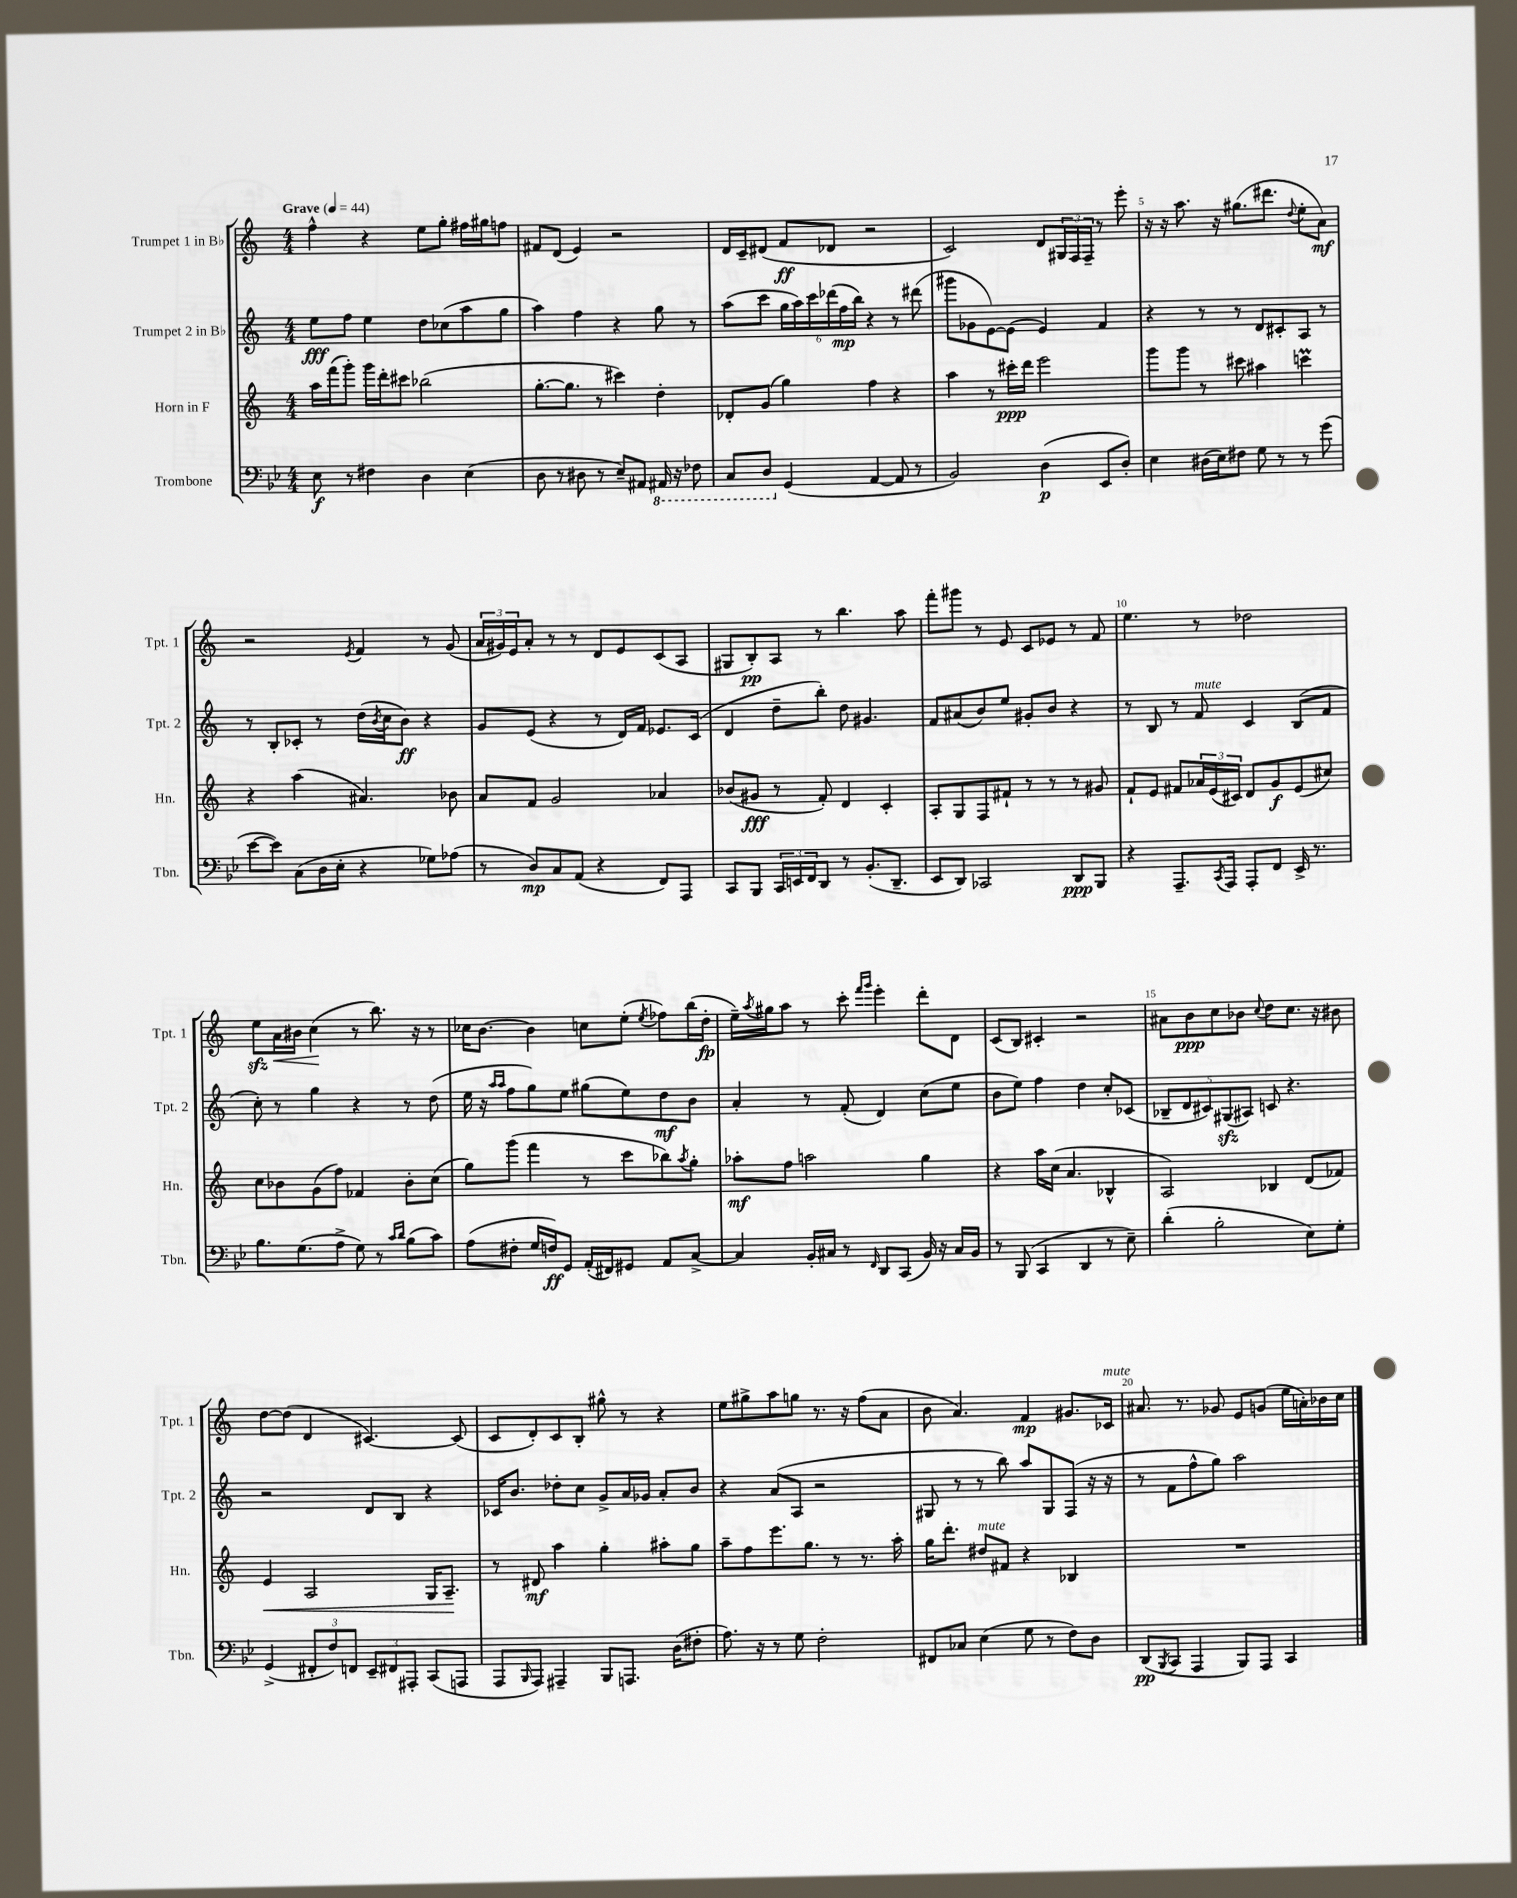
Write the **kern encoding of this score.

**kern	**dynam	**kern	**dynam	**kern	**dynam	**kern	**dynam
*part4	*part4	*part3	*part3	*part2	*part2	*part1	*part1
*staff4	*staff4	*staff3	*staff3	*staff2	*staff2	*staff1	*staff1
*I"Trombone	*	*I"Horn in F	*	*I"Trumpet 2 in B♭	*	*I"Trumpet 1 in B♭	*
*I'Tbn.	*	*I'Hn.	*	*I'Tpt. 2	*	*I'Tpt. 1	*
*clefF4	*	*clefG2	*	*clefG2	*	*clefG2	*
*k[b-e-]	*	*k[]	*	*k[]	*	*k[]	*
*M4/4	*	*M4/4	*	*M4/4	*	*M4/4	*
*MM44	*	*MM44	*	*MM44	*	*MM44	*
=1	=1	=1	=1	=1	=1	=1	=1
!	!	!	!	!	!	!LO:TX:a:B:t=Grave	!
8E-\	f	16aa\LL	.	8ee\L	fff	4ff^^\	.
.	.	(16fff\J	.	.	.	.	.
8r	.	8ggg'\J)	.	8ff\J	.	.	.
4F#X\	.	16ggg\LL	.	4ee\	.	4r	.
.	.	16ddd'\J	.	.	.	.	.
.	.	8ccc#X\J	.	.	.	.	.
4D\	.	(2bb-X\	.	8dd\L	.	8ee\L	.
.	.	.	.	(8cc-X\	.	8gg'\J	.
(4E-\	.	.	.	8aa\	.	16ff#X\LL	.
.	.	.	.	.	.	16gg#X\J	.
.	.	.	.	8gg\J	.	8ffn\J	.
=2	=2	=2	=2	=2	=2	=2	=2
8D\	.	[8.gg'\L	.	4aa\)	.	8f#X/L	.
8r	.	.	.	.	.	(8d/J	.
.	.	8.gg\J]	.	.	.	.	.
8D#X\	.	.	.	4ff\	.	4e/)	.
8r	.	8r	.	.	.	.	.
8E-~/L)	.	4ccc#X\)	.	4r	.	2r	.
8AA#X/J	.	.	.	.	.	.	.
*8ba	*	*	*	*	*	*	*
16AAA#X/	.	4dd'\	.	8gg\	.	.	.
16r	.	.	.	.	.	.	.
8FF-X\	.	.	.	8r	.	.	.
=3	=3	=3	=3	=3	=3	=3	=3
8CC/L	.	8d-X'/L	.	(8aa\L	.	16d/LL	.
.	.	.	.	.	.	16c~/J	.
8DD/J	.	(8g/J	.	8ccc\J	.	(8d#X/J	.
*X8ba	*	*	*	*	*	*	*
(4GG/	.	4gg\)	.	24gg\LL	.	8f/L	ff
.	.	.	.	24aa\)	.	.	.
.	.	.	.	24ccc\	.	.	.
.	.	.	.	(24ddd-X\	.	8d-X/J	.
.	.	.	.	24ff\	mp	.	.
.	.	.	.	24bb\JJ)	.	.	.
[4AA/	.	4ff\	.	4r	.	2r	.
8AA/]	.	4r	.	8r	.	.	.
8r	.	.	.	(8ddd#X\	.	.	.
=4	=4	=4	=4	=4	=4	=4	=4
2BB-/)	.	4aa\	.	8ggg#X\L	.	2c/)	.
.	.	.	.	8g-X\	.	.	.
.	.	8r	.	[8e\)	.	.	.
.	.	16ccc#X'\LL	ppp	(8e\J]	.	.	.
.	.	16ddd\JJ	.	.	.	.	.
(4D\	p	2eee\	.	4e/)	.	8d/L	.
.	.	.	.	.	.	24G#X/L	.
.	.	.	.	.	.	24F/	.
.	.	.	.	.	.	24F~/JJ	.
8EE-/L	.	.	.	4f/	.	8r	.
8D'/J)	.	.	.	.	.	8eee'\	.
=5	=5	=5	=5	=5	=5	=5	=5
4E-\	.	8ggg\L	.	4r	.	16r	.
.	.	.	.	.	.	16r	.
.	.	8ggg\J	.	.	.	8.aa\	.
(16D#X\LL	.	8r	.	8r	.	.	.
16E-\J)	.	.	.	.	.	16r	.
8F#X\J	.	8ccc#X\	.	8r	.	(8.gg#X\L	.
8G\	.	4aa#X\	.	8d/L	.	.	.
.	.	.	.	.	.	8.ddd#X\J	.
8r	.	.	.	8c#X'/	.	.	.
.	.	.	.	.	.	8qqdd/	.
8r	.	4cccnM\	.	8A/J	.	8ee'\L	.
(8g\	.	.	.	8r	.	8a\J)	mf
!!LO:LB:g=z
=6	=6	=6	=6	=6	=6	=6	=6
[8e-\L	.	4r	.	8r	.	2r	.
8e-\J])	.	.	.	8B'/L	.	.	.
(8C\L	.	(4aa\	.	8c-X'/J	.	.	.
16D\L	.	.	.	8r	.	.	.
16E-'\JJ	.	.	.	.	.	.	.
.	.	.	.	.	.	8qe/	.
4r	.	4.a#X/)	.	(16dd\LL	.	4f/	.
.	.	.	.	8qb/	.	.	.
.	.	.	.	16cc\J	.	.	.
.	.	.	.	8b\J)	ff	.	.
8G-X\L)	.	.	.	4r	.	8r	.
(8A-X\J	.	8b-X\	.	.	.	(8g/	.
=7	=7	=7	=7	=7	=7	=7	=7
8r	.	8a/L	.	8g/L	.	24a/LL	.
.	.	.	.	.	.	24g#X/)	.
.	.	.	.	.	.	24e/J	.
8D/L)	mp	8f/J	.	(8e/J	.	8a'/J	.
8C/	.	2g/	.	4r	.	8r	.
(8AA/J	.	.	.	.	.	8r	.
4r	.	.	.	8r	.	8d/L	.
.	.	.	.	16d/LL)	.	8e/	.
.	.	.	.	16f/JJ	.	.	.
8FF/L)	.	4a-X/	.	8.e-X/L	.	(8c/	.
8AAA/J	.	.	.	.	.	8A/J	.
.	.	.	.	(16c/Jk	.	.	.
=8	=8	=8	=8	=8	=8	=8	=8
8CC/L	.	(8b-X/L	.	4d/	.	8G#X/L	.
8BBB-/J	.	8g#X/J	fff	.	.	8B'/)	pp
24CC/LL	.	8r	.	8dd~\L	.	8A/J	.
24EEn/	.	.	.	.	.	.	.
24FF/J	.	.	.	.	.	.	.
8DD/J	.	8f'/)	.	8bb'\J)	.	8r	.
8r	.	4d/	.	8dd\	.	4.bb\	.
(8.BB-'/L	.	.	.	4.g#X/	.	.	.
.	.	4c'/	.	.	.	.	.
8.DD~/J	.	.	.	.	.	.	.
.	.	.	.	.	.	8aa\	.
=9	=9	=9	=9	=9	=9	=9	=9
8EE-/L	.	8A'/L	.	8f/L	.	8fff'\L	.
8DD/J)	.	8G/	.	(8a#X/	.	8ggg#X\J	.
2CC-X/	.	8F/	.	8b/)	.	8r	.
.	.	8f#X`/J	.	8ee/J	.	8e/	.
.	.	8r	.	8g#X'/L	.	8c/L	.
.	.	8r	.	8b/J	.	8e-X/J	.
8DD/L	ppp	8r	.	4r	.	8r	.
8BBB-/J	.	8g#X/	.	.	.	8f/	.
=10	=10	=10	=10	=10	=10	=10	=10
4r	.	8f`/L	.	8r	.	4.ee\	.
.	.	8e/J	.	8B/	.	.	.
8.AAA~/L	.	8f#X/L	.	8r	.	.	.
!	!	!	!	!LO:TX:a:i:t=mute	!	!	!
.	.	24a-X/L	.	8f/	.	8r	.
.	.	(24e/	.	.	.	.	.
8qCC/	.	.	.	.	.	.	.
16AAA/Jk	.	.	.	.	.	.	.
.	.	24c#X/JJ)	.	.	.	.	.
8AAA'/L	.	8d/L	.	4c/	.	2dd-X\	.
8FF/J	.	8g/	f	.	.	.	.
16EE-^/	.	(8e/	.	(8B/L	.	.	.
8.r	.	.	.	.	.	.	.
.	.	8cc#X/J)	.	8f/J	.	.	.
!!LO:LB:g=z
=11	=11	=11	=11	=11	=11	=11	=11
8.B-\L	.	8cc\L	.	8cc'\)	.	8eezz\L	.
!	!	!	!	!	!	!	!LO:HP:b
.	.	8b-X\	.	8r	.	16a\L	<
(8.G\	.	.	.	.	.	16b#X\JJ	.
.	.	(8g\	.	4gg\	.	(4cc\	.
8A^\J	.	8ff\J)	.	.	.	.	.
8G\)	.	4f-X/	.	4r	.	8r	[
8r	.	.	.	.	.	8.bb\)	.
16qqc/LL	.	.	.	.	.	.	.
16qqd/JJ	.	.	.	.	.	.	.
(8B-\L	.	8b-'\L	.	8r	.	.	.
.	.	.	.	.	.	16r	.
8c\J)	.	(8cc\J	.	(8dd\	.	8r	.
=12	=12	=12	=12	=12	=12	=12	=12
(8A\L	.	8gg\L)	.	16ee\	.	16cc-X\KL	.
.	.	.	.	16r	.	[8.b\J	.
.	.	.	.	16qqaa/LL	.	.	.
.	.	.	.	16qqaa/JJ	.	.	.
8F#X'\J	.	(8ggg\J	.	8ff\L	.	.	.
16G/LL	.	4fff\	.	8gg\)	.	4b\]	.
16Fn/J)	ff	.	.	.	.	.	.
8GG/J	.	.	.	8ee\J	.	.	.
(16AA'/LL	.	8r	.	(8gg#X\L	.	8ccn\L	.
16FF#X/J)	.	.	.	.	.	.	.
8GG#X/J	.	8ccc\L	.	8ee\)	.	(8ee'\J	.
.	.	.	.	.	.	8qee/	.
8AA/L	.	8bb-X\)	.	8dd\	mf	8ff-X\L)	.
.	.	8qaa/	.	.	.	.	.
[8C^/J	.	8gg'\J	.	8b\J	.	(16bb\L	.
.	.	.	.	.	.	16dd'\JJ	fp
=13	=13	=13	=13	=13	=13	=13	=13
4C/]	.	8aa-X'\L	mf	4a'/	.	16ee~\LL)	.
.	.	.	.	.	.	8qaa/	.
.	.	.	.	.	.	16gg#X\J	.
.	.	8ff\J	.	.	.	8aa\J	.
16BB-'/LL	.	2aan\	.	8r	.	8r	.
16C#X/JJ	.	.	.	.	.	.	.
8r	.	.	.	(8f'/	.	8ccc'\	.
.	.	.	.	.	.	16qqfff/LL	.
16qqFF/	.	.	.	.	.	16qqggg/JJ	.
8DD/L	.	.	.	4d/)	.	4eee'\	.
(8CC/J	.	.	.	.	.	.	.
16BB-/)	.	4gg\	.	(8cc\L	.	8ddd'\L	.
16r	.	.	.	.	.	.	.
16C#/LL	.	.	.	8ee\J	.	8d\J	.
16BB-/JJ	.	.	.	.	.	.	.
=14	=14	=14	=14	=14	=14	=14	=14
8r	.	4r	.	8b\L	.	(8c/L	.
(8BBB-/	.	.	.	8ee\J)	.	8B/J)	.
4CC/	.	16aa\LL	.	4ff\	.	4c#X'/	.
.	.	(16cc\JJ	.	.	.	.	.
.	.	4.a/	.	.	.	.	.
4DD/	.	.	.	4dd\	.	2r	.
8r	.	4B-X^^/	.	8cc'/L	.	.	.
8E-~\)	.	.	.	(8c-X/J	.	.	.
=15	=15	=15	=15	=15	=15	=15	=15
(4d'\	.	2A/)	.	10B-X~/L	.	8a#X\L	.
.	.	.	.	10d/	.	.	.
.	.	.	.	.	.	8b\	ppp
.	.	.	.	10c#X/)	.	.	.
2B-'\	.	.	.	.	.	8cc\	.
.	.	.	.	(10G#Xzz/	.	.	.
.	.	.	.	.	.	8b-X\J	.
.	.	.	.	10A#X/J)	.	.	.
.	.	.	.	.	.	8qqcc/	.
.	.	4B-X/	.	8cn/	.	8dd\L	.
.	.	.	.	4.r	.	8.cc\J	.
8E-\L)	.	(8d/L	.	.	.	.	.
.	.	.	.	.	.	16r	.
8G'\J	.	8f-X/J)	.	.	.	8b#X\	.
!!LO:LB:g=z
=16	=16	=16	=16	=16	=16	=16	=16
!	!	!	!LO:HP:b	!	!	!	!
(4GG^/	.	4e/	<	2r	.	[8dd\L	.
.	.	.	.	.	.	(8dd\J]	.
12FF#X'/L	.	2A/	.	.	.	4d/	.
12F/)	.	.	.	.	.	.	.
12FFn/J	.	.	.	.	.	.	.
12EE-~/L	.	.	.	8d/L	.	[4.c#X/)	.
12FF#X/	.	.	.	.	.	.	.
.	.	.	.	8B/J	.	.	.
12AAA#X'/J	.	.	.	.	.	.	.
(8CC/L	.	16G/KL	.	4r	.	.	.
.	.	8.A~/J	.	.	.	.	.
8AAAn/J	.	.	.	.	.	(8c#/]	.
.	.	.	[	.	.	.	.
=17	=17	=17	=17	=17	=17	=17	=17
8AAA/L	.	8r	.	16c-X/KL	.	8c/L	.
.	.	.	.	8.b/J	.	.	.
16qqBBB-/	.	.	.	.	.	.	.
8AAA/J)	.	8d#X/	mf	.	.	8d'/)	.
4AAA#X~/	.	4aa\	.	8dd-X'\L	.	8c/	.
.	.	.	.	8cc\J	.	8B'/J	.
8BBB-/L	.	4gg'\	.	8g^/L	.	8gg#X^^\	.
8.AAAn/J	.	.	.	16a/L	.	8r	.
.	.	.	.	16g-X/JJ	.	.	.
.	.	8aa#X'\L	.	8a'/L	.	4r	.
(16D\KL	.	.	.	.	.	.	.
8F#X'\J	.	8gg\J	.	8b/J	.	.	.
=18	=18	=18	=18	=18	=18	=18	=18
8.A\)	.	8aa~\L	.	4r	.	8ee\L	.
.	.	8ff\	.	.	.	8gg#X^\	.
16r	.	.	.	.	.	.	.
8r	.	8.eee\	.	(8a/L	.	8aa\	.
8G\	.	.	.	8A/J	.	8ggn\J	.
.	.	8.gg\J	.	.	.	.	.
2F'\	.	.	.	2r	.	8.r	.
.	.	8r	.	.	.	.	.
.	.	.	.	.	.	16r	.
.	.	8.r	.	.	.	(8ff\L	.
.	.	.	.	.	.	8a\J	.
.	.	16aa'\	.	.	.	.	.
=19	=19	=19	=19	=19	=19	=19	=19
8FF#X/L	.	16gg\KL	.	8G#X/	.	8b\	.
.	.	8.ddd'\J	.	.	.	.	.
8C-X/J	.	.	.	8r	.	4.a/)	.
!	!	!LO:TX:a:i:t=mute	!	!	!	!	!
(4E-\	.	8dd#X/L	.	8r	.	.	.
.	.	8f#X/J	.	8bb\)	.	.	.
8G\	.	4r	.	8aa/L	.	4f/	mp
8r	.	.	.	8G#/	.	.	.
8F\L)	.	4B-X/	.	(8F/J	.	8.g#X/L	.
8D\J	.	.	.	16r	.	.	.
!	!	!	!	!	!	!LO:TX:a:i:t=mute	!
.	.	.	.	16r	.	16c-X/Jk	.
=20	=20	=20	=20	=20	=20	=20	=20
(8DD/L	pp	1r	.	8r	.	8.a#X/	.
8qBBB-/	.	.	.	.	.	.	.
8CC/J	.	.	.	8f\L	.	.	.
.	.	.	.	.	.	8.r	.
4AAA/	.	.	.	8ff^^\	.	.	.
.	.	.	.	8gg\J)	.	8g-X/	.
8BBB-/L)	.	.	.	2aa\	.	8e/L	.
8AAA/J	.	.	.	.	.	(8gn/J	.
4CC/	.	.	.	.	.	16ee\LL	.
.	.	.	.	.	.	16an'\)	.
.	.	.	.	.	.	16b-X\	.
.	.	.	.	.	.	16cc\JJ	.
==	==	==	==	==	==	==	==
*-	*-	*-	*-	*-	*-	*-	*-
